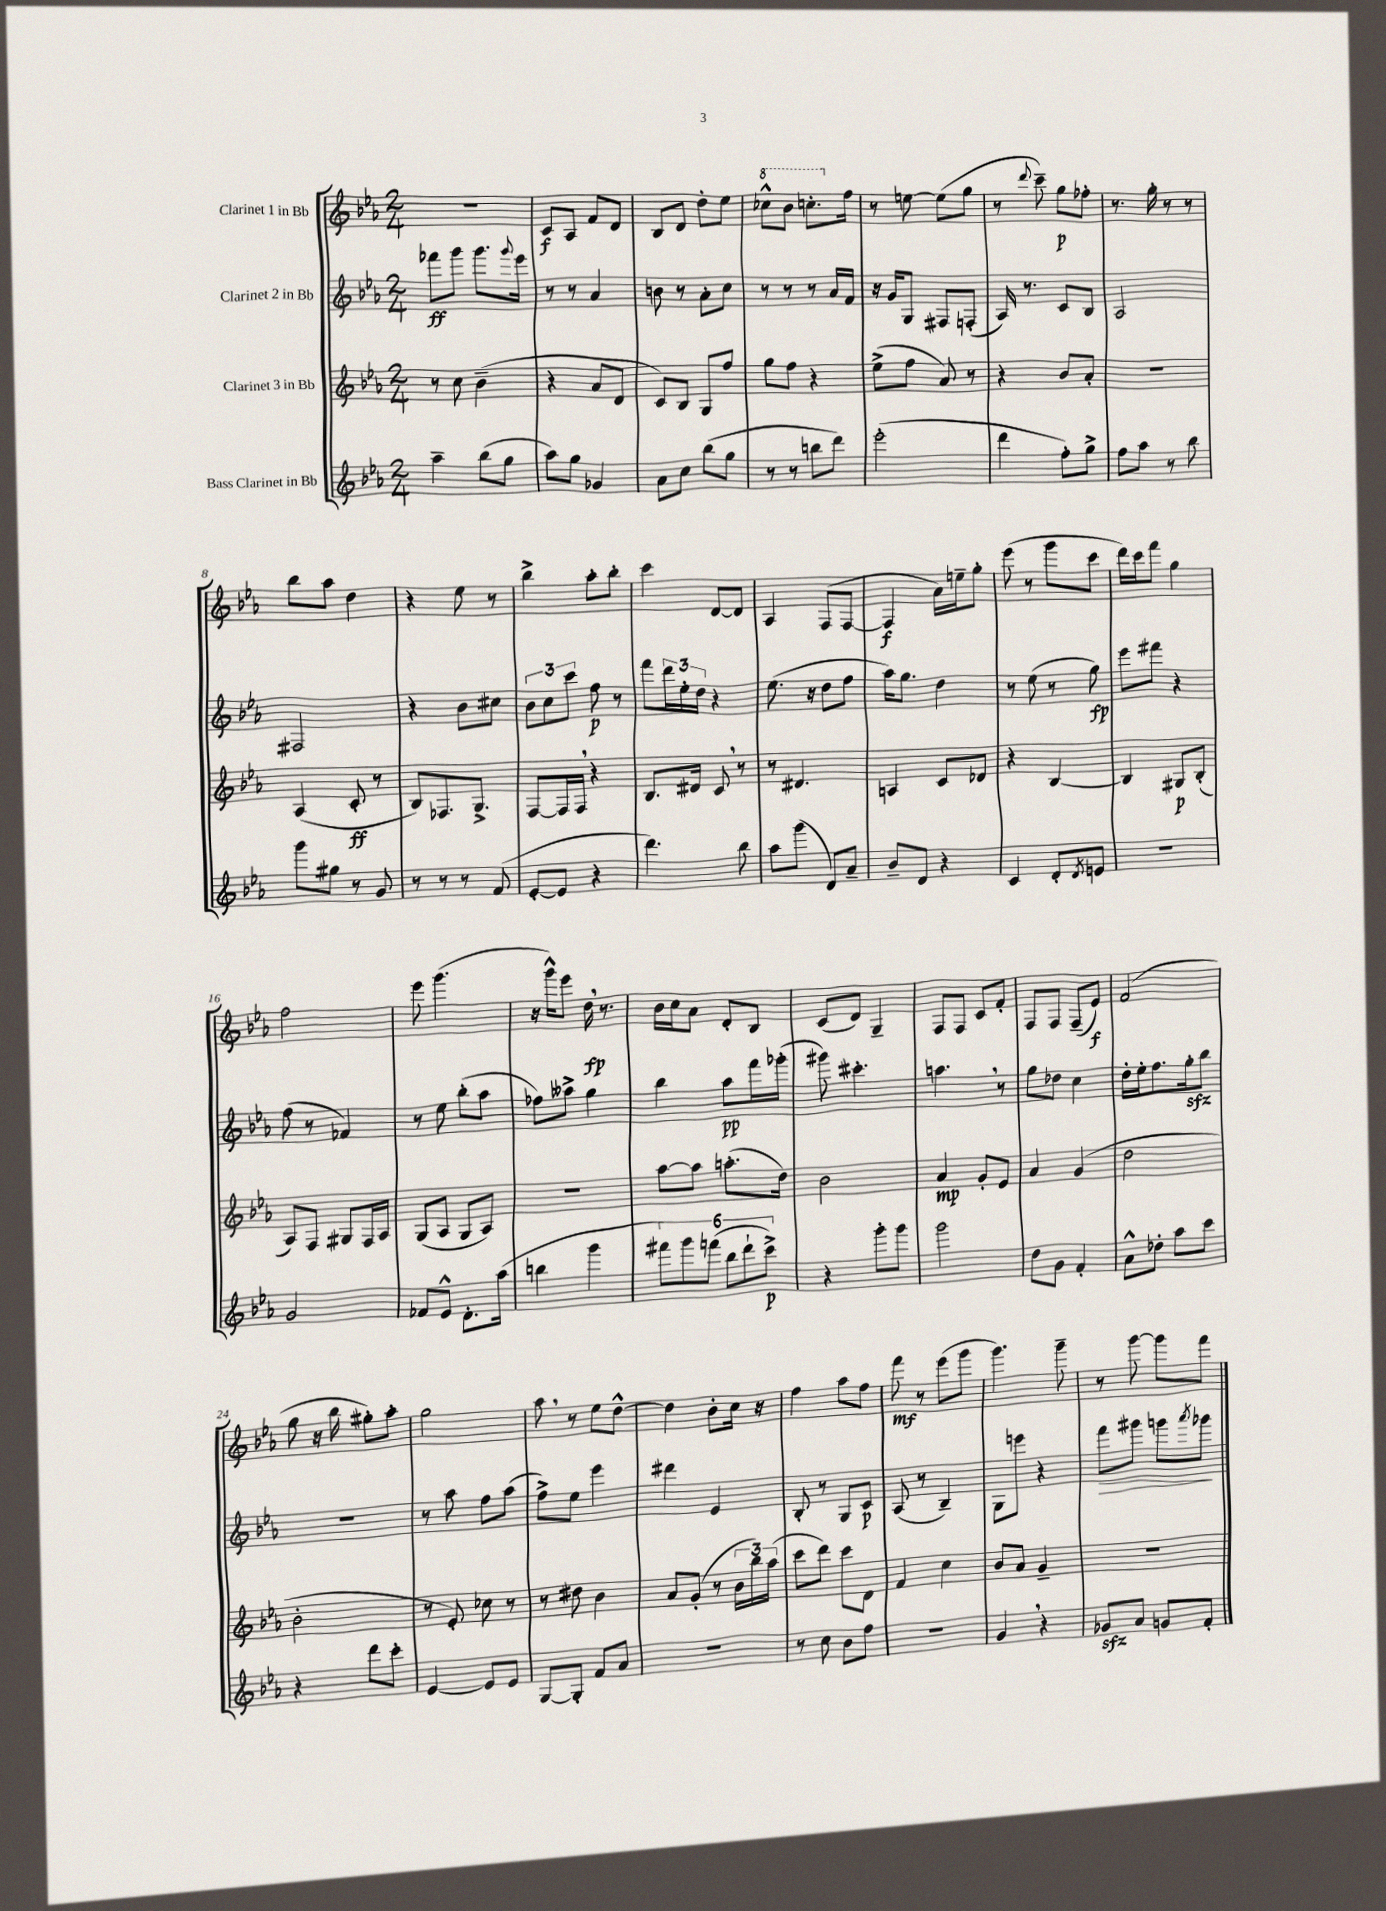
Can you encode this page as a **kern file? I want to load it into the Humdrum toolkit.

**kern	**kern	**kern	**kern
*staff4	*staff3	*staff2	*staff1
*clefG2	*clefG2	*clefG2	*clefG2
*k[b-e-a-]	*k[b-e-a-]	*k[b-e-a-]	*k[b-e-a-]
*M2/4	*M2/4	*M2/4	*M2/4
4aa-~\	8r	8fff-\L	2r
.	8cc\	8ggg\J	.
(8bb-\L	(4b-~\	8.ggg\L	.
8gg\J	.	.	.
.	.	8qqggg/	.
.	.	16eee-\Jk	.
=	=	=	=
8aa-\L)	4r	8r	8c/L
8gg\J	.	8r	8A-/J
4g-/	8a-/L	4a-/	8f/L
.	8d/J	.	8d/J
=	=	=	=
8a-\L	8c/L)	8b\	8B-/L
8cc\J	8B-/J	8r	8d/J
(8bb-\L	8G/L	8a-'\L	8dd'\L
8gg\J	8ff/J	8cc\J	8ee-\J
=	=	=	=
8r	8gg\L	8r	8ccc-^^\L
8r	8ff\J	8r	8bb-\J
8bb\L	4r	8r	8.ccc'\L
8ddd\J)	.	16a-/LL	.
.	.	16f/JJ	16ff\Jk
=	=	=	=
(2eee-'\	(8ee-^\L	16r	8r
.	.	16g/LK	.
.	8ff\J	8G/J	[8ee\
.	8a-/)	8F#/L	(8ee\]L
.	8r	(8F'/J	8gg\J
=	=	=	=
4ddd\	4r	16A-/)	8r
.	.	8.r	.
.	.	.	8qqddd/
.	.	.	8ccc~\)
8ff'\L)	8b-/L	8c/L	8gg\L
8gg^\J	8a-'/J	8B-/J	8ff-'\J
=	=	=	=
8ff\L	2r	2A-/	8.r
8aa-\J	.	.	.
.	.	.	16gg'\
8r	.	.	8r
8bb-\	.	.	8r
=	=	=	=
8ggg\L	(4A-/	2F#/	8bb-\L
8gg#\J	.	.	8aa-\J
8r	8c'/	.	4dd\
8g/	8r	.	.
=	=	=	=
8r	8B-/L)	4r	4r
8r	8.F-/	.	.
8r	.	8b-\L	8ee-\
.	8.G^/J	.	.
(8f/	.	8cc#\J	8r
=	=	=	=
[8e-'/L	[8F/L	12b-\L	4bb-^\
.	.	12cc\	.
8e-/]J	16F/]L	.	.
.	.	12ccc\J	.
.	16F/JJ	.	.
4r	4r	8ff\	8aa-'\L
.	.	8r	8bb-'\J
=	=	=	=
4.ddd\)	8.B-/L	8fff\L	4ccc\
.	.	24ddd\L	.
.	.	24ee-'\	.
.	16d#/Jk	.	.
.	.	24dd\JJ	.
.	8c/	4r	[8d/L
8bb-\	8r	.	8d/]J
=	=	=	=
8aa-\L	8r	(8.ee-\	4A-/
(8ggg\J	4.d#/	.	.
.	.	16r	.
8d/L)	.	8dd\L	(8F/L
8a-~/J	.	8ff\J	[8F/J
=	=	=	=
8b-~/L	4A/	16aa-\LK)	4F/]
.	.	8.gg\J	.
8d/J	.	.	.
4r	8c/L	4dd\	16a-\LL)
.	.	.	16ee~\J
.	8d-/J	.	8gg'\J
=	=	=	=
4c/	4r	8r	(8eee-\
.	.	(8ee-\	8r
8d'/L	[4B-/	8r	8ggg\L
8qd/	.	.	.
8e/J	.	8gg\)	8ccc\J
=	=	=	=
2r	4B-/]	8eee-\L	16ddd\LL)
.	.	.	16ccc\J
.	.	8fff#\J	8fff\J
.	8G#/L	4r	4gg\
.	(8B-'/J	.	.
=	=	=	=
2g/	8A-/L)	(8ff\	2ff\
.	8F/J	8r	.
.	8G#/L	4f-/)	.
.	16F/L	.	.
.	16A-/JJ	.	.
=	=	=	=
8f-/L	(8G/L	8r	8eee-\
8e-^^/J	8A-/J	8ee-\	(4.ggg\
8.d'\L	8G/L	(8bb-'\L	.
.	8A-/J)	8aa-\J	.
(16aa-\Jk	.	.	.
=	=	=	=
4bb\	2r	8ff-\L)	16r
.	.	.	16ggg^^\LK)
.	.	8aa--^\J	8eee-\J
4ggg\	.	4gg\	16dd\
.	.	.	8.r
=	=	=	=
12fff#\L)	[8aa-\L	4bb-\	16b-\LL
.	.	.	16cc\J
12ggg\	.	.	.
.	8aa-\]J	.	8a-\J
(12fff\J	.	.	.
12bb-\L	(8.aa'\L	8aa-\L	8d'/L
12ddd`\	.	.	.
.	.	16fff\L	8B-/J
12ccc^\J)	.	.	.
.	16dd\Jk)	(16ggg-'\JJ	.
=	=	=	=
4r	2b-\	8ggg#\)	(8c/L
.	.	4.ccc#'\	8d/J)
8ggg'\L	.	.	4G~/
8ggg\J	.	.	.
=	=	=	=
2ggg\	4a-/	4.aa\	8F/L
.	.	.	8F/J
.	8g'/L	.	8c/L
.	8e-/J	8r	8f'/J
=	=	=	=
8dd\L	4a-/	8gg\L	8F/L
8g\J	.	8dd-\J	8F/J
4f'/	(4g/	4cc\	(8F~/L
.	.	.	8e-/J)
=	=	=	=
8a-^^\L	2dd\	16dd'\LL	(2f/
.	.	16ee-'\J	.
8dd-'\J	.	8.ff\	.
8aa-\L	.	.	.
.	.	16gg'\k	.
8ccc\J	.	8bb-\J	.
=	=	=	=
4r	2b-'\	2r	8gg\
.	.	.	16r
.	.	.	16bb-\
8ddd\L	.	.	8gg#'\L)
8ccc'\J	.	.	8aa-'\J
=	=	=	=
[4e-/	8r	8r	2gg\
.	8e-'/)	8aa-\	.
8e-/]L	8cc-\	8ff\L	.
8e-/J	8r	(8aa-\J	.
=	=	=	=
[8G/L	8r	8ff^\L)	8aa-\
8G'/]J	8dd#\	8ee-\J	8r
8f/L	4b-\	4eee-\	8ee-\L
8a-/J	.	.	[8dd^^\J
=	=	=	=
2r	8a-/L	4ddd#\	4dd\]
.	(8g'/J	.	.
.	8r	4e-/	8b-'\L
.	24b-\LL	.	16cc\Jk
.	24bb-\)	.	.
.	.	.	16r
.	(24aa-\JJ	.	.
=	=	=	=
8r	8ccc\L	8B-'/	4ff\
8cc\	8ddd\J)	8r	.
8b-\L	8ccc\L	8G/L	8aa-\L
8ff\J	8d\J	8c/J	8ff\J
=	=	=	=
2r	4f/	(8A-/	8fff\
.	.	8r	8r
.	4cc\	4B-~/)	(8eee-\L
.	.	.	8ggg\J
=	=	=	=
4g/	8b-/L	8G\L	4.ggg\)
.	8a-/J	8eee\J	.
4r	4g~/	4r	.
.	.	.	8ggg~\
=	=	=	=
8g-/L	2r	8fff\L	8r
8a-/J	.	8ggg#\J	[8ggg\
8g/L	.	8ggg\L	8ggg\]L
.	.	8qaaa-/	.
8f'/J	.	8ggg-\J	8fff\J
==	==	==	==
*-	*-	*-	*-
